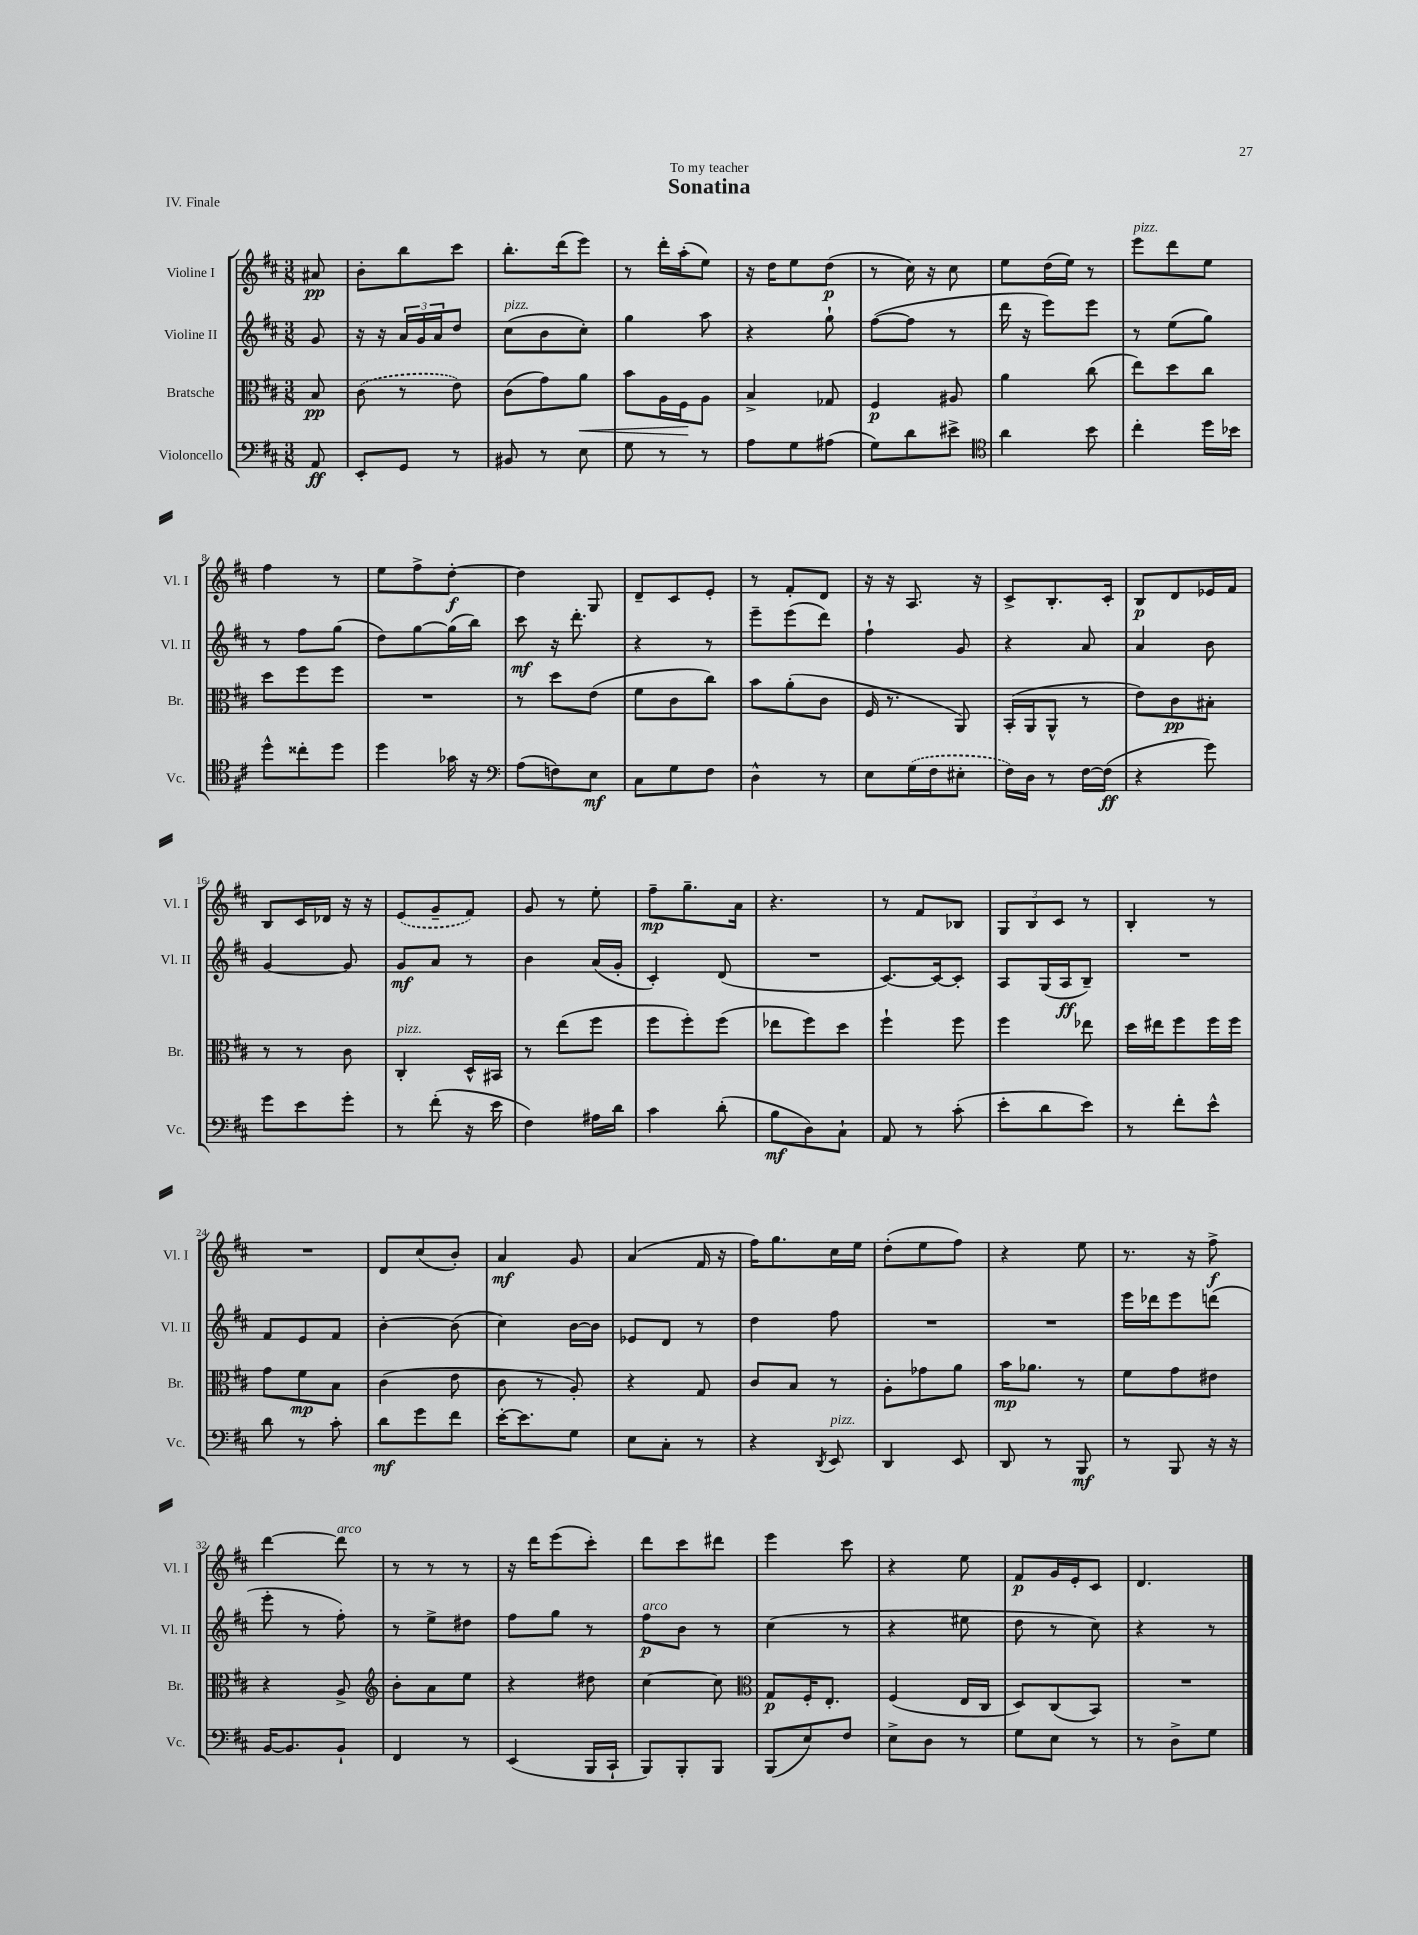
\header { title = "Sonatina" dedication = "To my teacher" piece = "IV. Finale" }
<<
\new StaffGroup <<
\new Staff = "s0" \with { instrumentName = "Violine I" shortInstrumentName = "Vl. I" } {
    \clef treble \key d \major \numericTimeSignature \time 3/8 \partial 8
    ais'8\pp |
    b'8-. b''8 cis'''8 |
    b''8.-. d'''16( e'''8) |
    r8 d'''16-. a''16-.( e''8) |
    r16 d''16 e''8 d''8\p( |
    r8 cis''16) r16 cis''8 |
    e''8 d''16( e''16) r8 |
    e'''8^\markup { \italic "pizz." } d'''8 e''8 |
    fis''4 r8 |
    e''8 fis''8-> d''8~-.\f |
    d''4 g8 |
    d'8-- cis'8 e'8-. |
    r8 fis'8-. d'8 |
    r16 r16 a8. r16 |
    cis'8-> b8.-. cis'16-. |
    b8\p d'8 ees'16 fis'16 |
    b8 cis'16 des'16 r16 r16 |
    \once \slurDashed e'8( g'8-- fis'8) |
    g'8 r8 e''8-. |
    fis''8--\mp g''8.-- a'16 |
    r4. |
    r8 fis'8 bes8 |
    \tuplet 3/2 { g8 b8 cis'8 } r8 |
    b4-. r8 |
    R4. |
    d'8 cis''8( b'8-.) |
    a'4\mf g'8 |
    a'4( fis'16 r16 |
    fis''16) g''8. cis''16 e''16 |
    d''8-.( e''8 fis''8) |
    r4 e''8 |
    r8. r16 fis''8->\f |
    d'''4~ d'''8^\markup { \italic "arco" } |
    r8 r8 r8 |
    r16 d'''16 e'''8( cis'''8-.) |
    d'''8 cis'''8 dis'''8 |
    e'''4 cis'''8 |
    r4 e''8 |
    fis'8\p g'16 e'16-. cis'8 |
    d'4. \bar "|." |
}
\new Staff = "s1" \with { instrumentName = "Violine II" shortInstrumentName = "Vl. II" } {
    \clef treble \key d \major \numericTimeSignature \time 3/8 \partial 8
    g'8 |
    r16 r16 \tuplet 3/2 { a'16 g'16 a'16 } d''8 |
    cis''8^\markup { \italic "pizz." }( b'8 cis''8-.) |
    g''4 a''8 |
    r4 g''8-! |
    fis''8~( fis''8 r8 |
    d'''16 r16 e'''8) e'''8 |
    r8 e''8( g''8) |
    r8 fis''8 g''8( |
    d''8) g''8~ g''16( b''16) |
    cis'''8\mf r16 d'''8.-. |
    r4 r8 |
    e'''8-- e'''8( d'''8) |
    fis''4-! g'8 |
    r4 a'8 |
    a'4 b'8 |
    g'4~ g'8 |
    g'8\mf a'8 r8 |
    b'4 a'16( g'16-. |
    cis'4-.) d'8( |
    R4. |
    cis'8.~) cis'16~ cis'8-. |
    a8 g16( a16\ff b8--) |
    R4. |
    fis'8 e'8 fis'8 |
    b'4~-. b'8( |
    cis''4) b'16~ b'16 |
    ees'8 d'8 r8 |
    d''4 fis''8 |
    R4. |
    R4. |
    e'''16 des'''16 e'''8 d'''8( |
    e'''8-. r8 fis''8-.) |
    r8 e''8-> dis''8 |
    fis''8 g''8 r8 |
    fis''8\p^\markup { \italic "arco" } b'8 r8 |
    cis''4( r8 |
    r4 eis''8 |
    d''8 r8 cis''8) |
    r4 r8 \bar "|." |
}
\new Staff = "s2" \with { instrumentName = "Bratsche" shortInstrumentName = "Br." } {
    \clef alto \key d \major \numericTimeSignature \time 3/8 \partial 8
    b8\pp |
    \once \slurDashed cis'8( r8 e'8) |
    cis'8( g'8) a'8\< |
    b'8 a16 fis16\! a8 |
    b4-> ges8 |
    fis4\p ais8 |
    a'4 cis''8( |
    e''8) d''8 cis''8 |
    d''8 fis''8 fis''8 |
    R4. |
    r8 d''8 e'8( |
    fis'8 cis'8 cis''8) |
    b'8 a'8-.( cis'8 |
    fis16 r8. a,8) |
    b,16-.( a,16 a,8-^ r8 |
    e'8) cis'8\pp bis8-. |
    r8 r8 cis'8 |
    cis4-.^\markup { \italic "pizz." } d16-^ bis,16 |
    r8 e''8( fis''8 |
    fis''8 fis''8-.) fis''8( |
    ees''8 fis''8) d''8 |
    fis''4-! fis''8 |
    fis''4 ees''8 |
    d''16 eis''16 fis''8 fis''16 fis''16 |
    g'8 fis'8\mp b8 |
    cis'4( e'8 |
    cis'8 r8 a8-.) |
    r4 g8 |
    cis'8 b8 r8 |
    a8-. ges'8 a'8 |
    b'16\mp aes'8. r8 |
    fis'8 g'8 eis'8 |
    r4 a8-> |
    \clef treble b'8-. a'8 e''8 |
    r4 dis''8 |
    cis''4~ cis''8 |
    \clef alto g8\p fis16-. e8.-. |
    fis4( e16 cis16 |
    d8) cis8( b,8) |
    R4. \bar "|." |
}
\new Staff = "s3" \with { instrumentName = "Violoncello" shortInstrumentName = "Vc." } {
    \clef bass \key d \major \numericTimeSignature \time 3/8 \partial 8
    a,8\ff |
    e,8-. g,8 r8 |
    bis,8 r8 e8 |
    g8 r8 r8 |
    a8 g8 ais8( |
    g8) d'8 eis'8-> |
    \clef tenor a'4 b'8 |
    cis''4-. d''16 bes'16 |
    d''8-^ cisis''8-. d''8 |
    d''4 ges'16 r16 |
    \clef bass a8( f8) e8\mf |
    cis8 g8 fis8 |
    d4-^ r8 |
    e8 \once \slurDashed g16( fis16 eis8-. |
    fis16) d16 r8 fis16~ fis16\ff( |
    r4 g'8) |
    g'8 e'8 g'8-. |
    r8 fis'8-.( r16 e'16 |
    fis4) ais16 d'16 |
    cis'4 d'8-.( |
    b8\mf d8) cis8-! |
    a,8 r8 cis'8-.( |
    e'8-. d'8 e'8) |
    r8 fis'8-. e'8-^ |
    d'8 r8 cis'8-. |
    d'8\mf g'8 fis'8 |
    e'16~-. e'8. g8 |
    e8 cis8-. r8 |
    r4 \acciaccatura { d,8 } e,8^\markup { \italic "pizz." } |
    d,4 e,8 |
    d,8 r8 b,,8\mf |
    r8 b,,8 r16 r16 |
    b,16~ b,8. b,8-! |
    fis,4 r8 |
    e,4( b,,16 cis,16-! |
    b,,8) b,,8-. b,,8 |
    b,,8( e8) fis8 |
    e8-> d8 r8 |
    g8 e8 r8 |
    r8 d8-> g8 \bar "|." |
}
>>
>>
